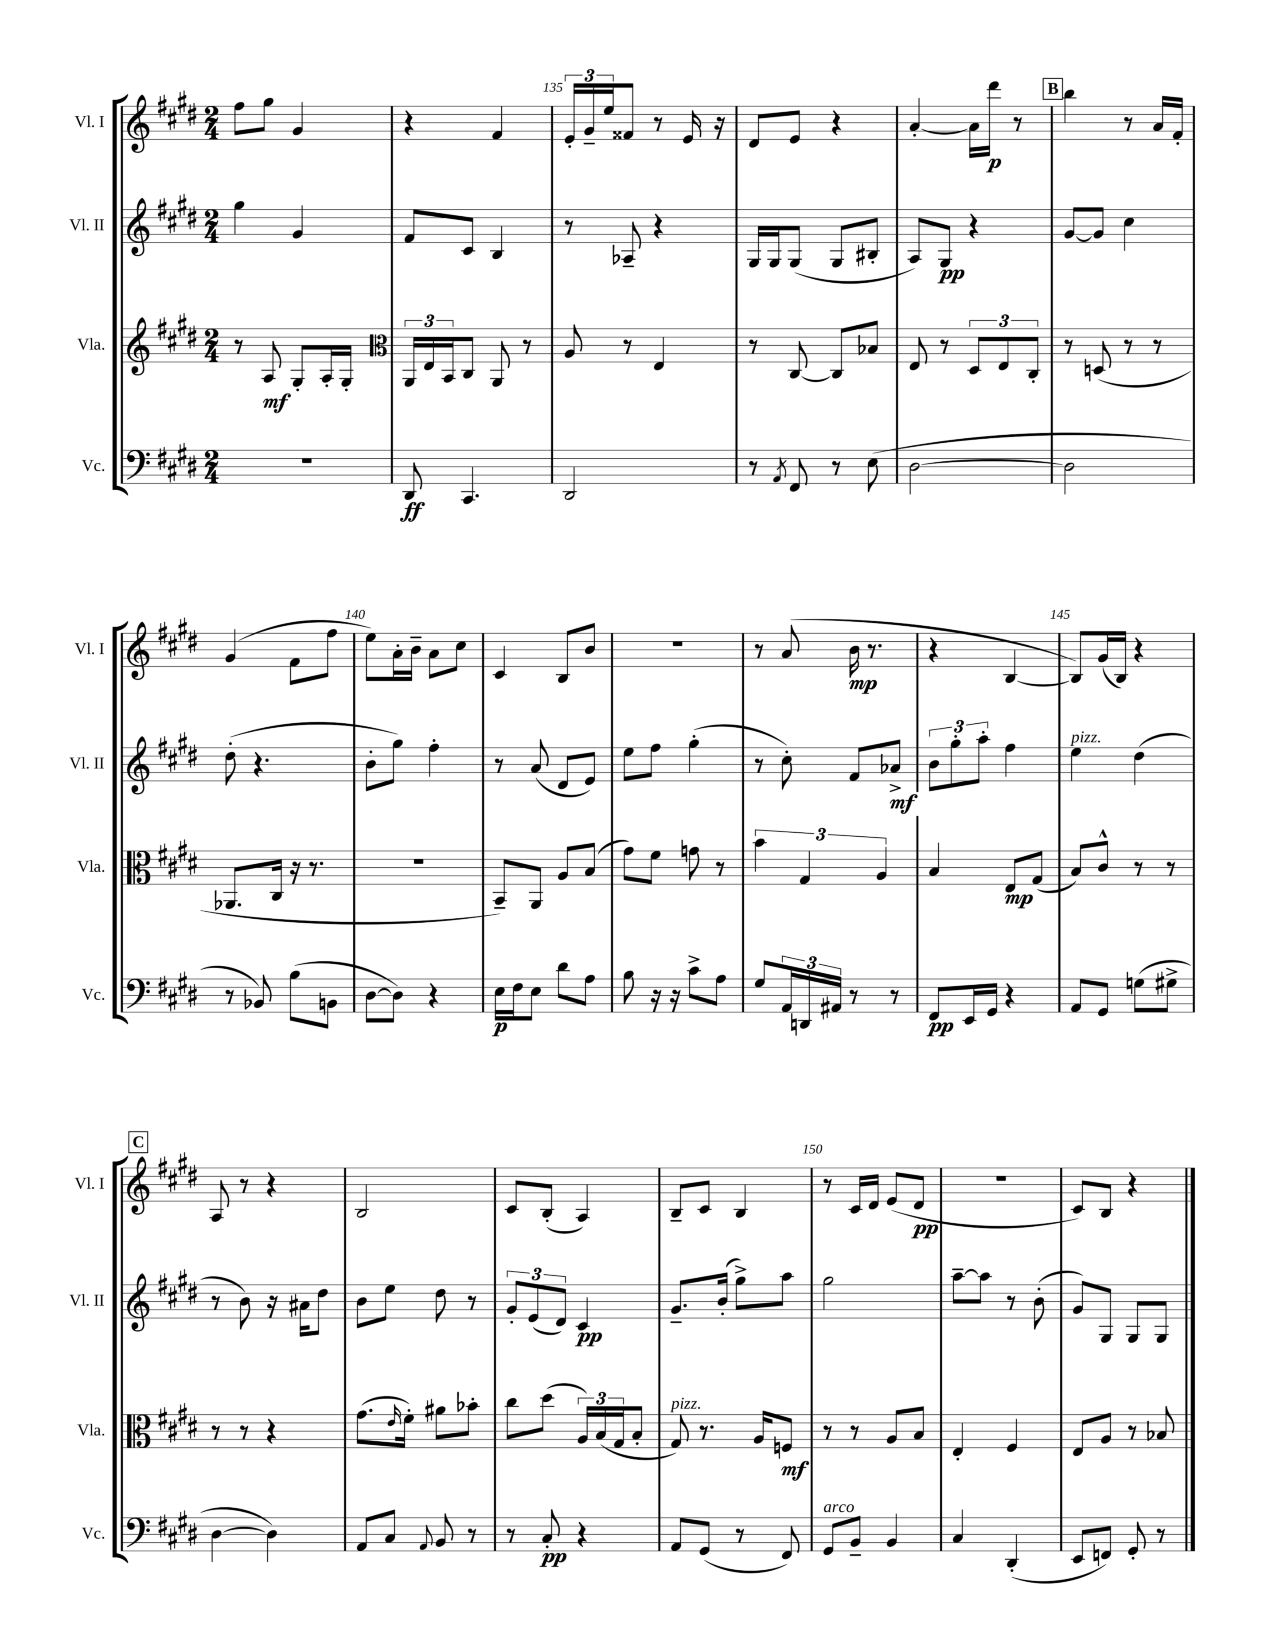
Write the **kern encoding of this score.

**kern	**kern	**kern	**kern
*staff4	*staff3	*staff2	*staff1
*clefF4	*clefG2	*clefG2	*clefG2
*k[f#c#g#d#]	*k[f#c#g#d#]	*k[f#c#g#d#]	*k[f#c#g#d#]
*M2/4	*M2/4	*M2/4	*M2/4
2r	8r	4gg#	8ff#
.	8A	.	8gg#
.	8G#'	4g#	4g#
.	16A'	.	.
.	16G#'	.	.
=	=	=	=
*	*clefC3	*	*
8DD#	24AA	8f#	4r
.	24E	.	.
.	24BB	.	.
4.CC#	8C#	8c#	.
.	8AA	4B	4f#
.	8r	.	.
=	=	=	=
2DD#	8A	8r	24e'
.	.	.	24g#~
.	.	.	24ee
.	8r	8A-~	8f##
.	4E	4r	8r
.	.	.	16e
.	.	.	16r
=	=	=	=
8r	8r	16G#	8d#
.	.	16G#	.
8qAA	.	.	.
8FF#	[8C#	(8G#	8e
8r	8C#]	8G#	4r
(8E	8B-	8B#'	.
=	=	=	=
[2D#	8E	8A)	[4a'
.	8r	8G#	.
.	12D#	4r	16a]
.	.	.	16ddd#
.	12E	.	.
.	.	.	8r
.	12C#'	.	.
=	=	=	=
2D#]	8r	[8g#	4bb
.	(8D	8g#]	.
.	8r	4cc#	8r
.	8r	.	16a
.	.	.	16f#'
=	=	=	=
8r	8.AA-	(8dd#'	(4g#
8BB-)	.	4.r	.
.	16C#	.	.
(8B	16r	.	8f#
.	8.r	.	.
8BB	.	.	8ff#
=	=	=	=
[8D#	2r	8b'	8ee)
8D#])	.	8gg#)	16a'
.	.	.	16b~
4r	.	4ff#'	8a
.	.	.	8cc#
=	=	=	=
16E	8BB~)	8r	4c#
16F#	.	.	.
8E	8AA	(8a	.
8d#	8A	8d#	8B
8A	(8B	8e)	8b
=	=	=	=
8B	8g#)	8ee	2r
16r	8f#	8ff#	.
16r	.	.	.
8c#^	8g	(4gg#'	.
8A	8r	.	.
=	=	=	=
8G#	6b	8r	8r
24AA	.	8cc#')	(8a
24DD	6G#	.	.
24AA#	.	.	.
8r	.	8f#	16b
.	.	.	8.r
.	6A	.	.
8r	.	8a-^	.
=	=	=	=
8FF#	4B	12b	4r
.	.	12gg#'	.
16EE	.	.	.
.	.	12aa'	.
16GG#	.	.	.
4r	8E	4ff#	[4B
.	(8G#	.	.
=	=	=	=
8AA	8B)	4ee	8B])
8GG#	8c#^^	.	(16g#
.	.	.	16B)
(8G	8r	(4dd#	4r
8G#^	8r	.	.
=	=	=	=
[4D#	8r	8r	8A
.	8r	8b)	8r
4D#])	4r	16r	4r
.	.	16a#	.
.	.	8dd#	.
=	=	=	=
8AA	(8.g#	8b	2B
8C#	.	8ee	.
.	16qqe	.	.
.	16f#')	.	.
8qqAA	.	.	.
8BB	8a#	8dd#	.
8r	8b-'	8r	.
=	=	=	=
8r	8cc#	12g#'	8c#
.	.	(12e	.
8C#'	(8dd#	.	(8B'
.	.	12d#)	.
4r	24A)	4c#	4A)
.	(24B	.	.
.	24G#	.	.
.	8B'	.	.
=	=	=	=
8AA	8G#)	8.g#~	8B~
(8GG#	8.r	.	8c#
.	.	(16b'	.
8r	.	8gg#^)	4B
.	16A	.	.
8FF#)	8F	8aa	.
=	=	=	=
8GG#	8r	2gg#	8r
8BB~	8r	.	16c#
.	.	.	16d#
4BB	8A	.	(8e
.	8B	.	8d#
=	=	=	=
4C#	4E'	[8aa~	2r
.	.	8aa]	.
(4DD#'	4F#	8r	.
.	.	(8b'	.
=	=	=	=
8EE	8E	8g#)	8c#)
8FF)	8A	8G#	8B
8GG#'	8r	8G#	4r
8r	8B-	8G#	.
==	==	==	==
*-	*-	*-	*-
